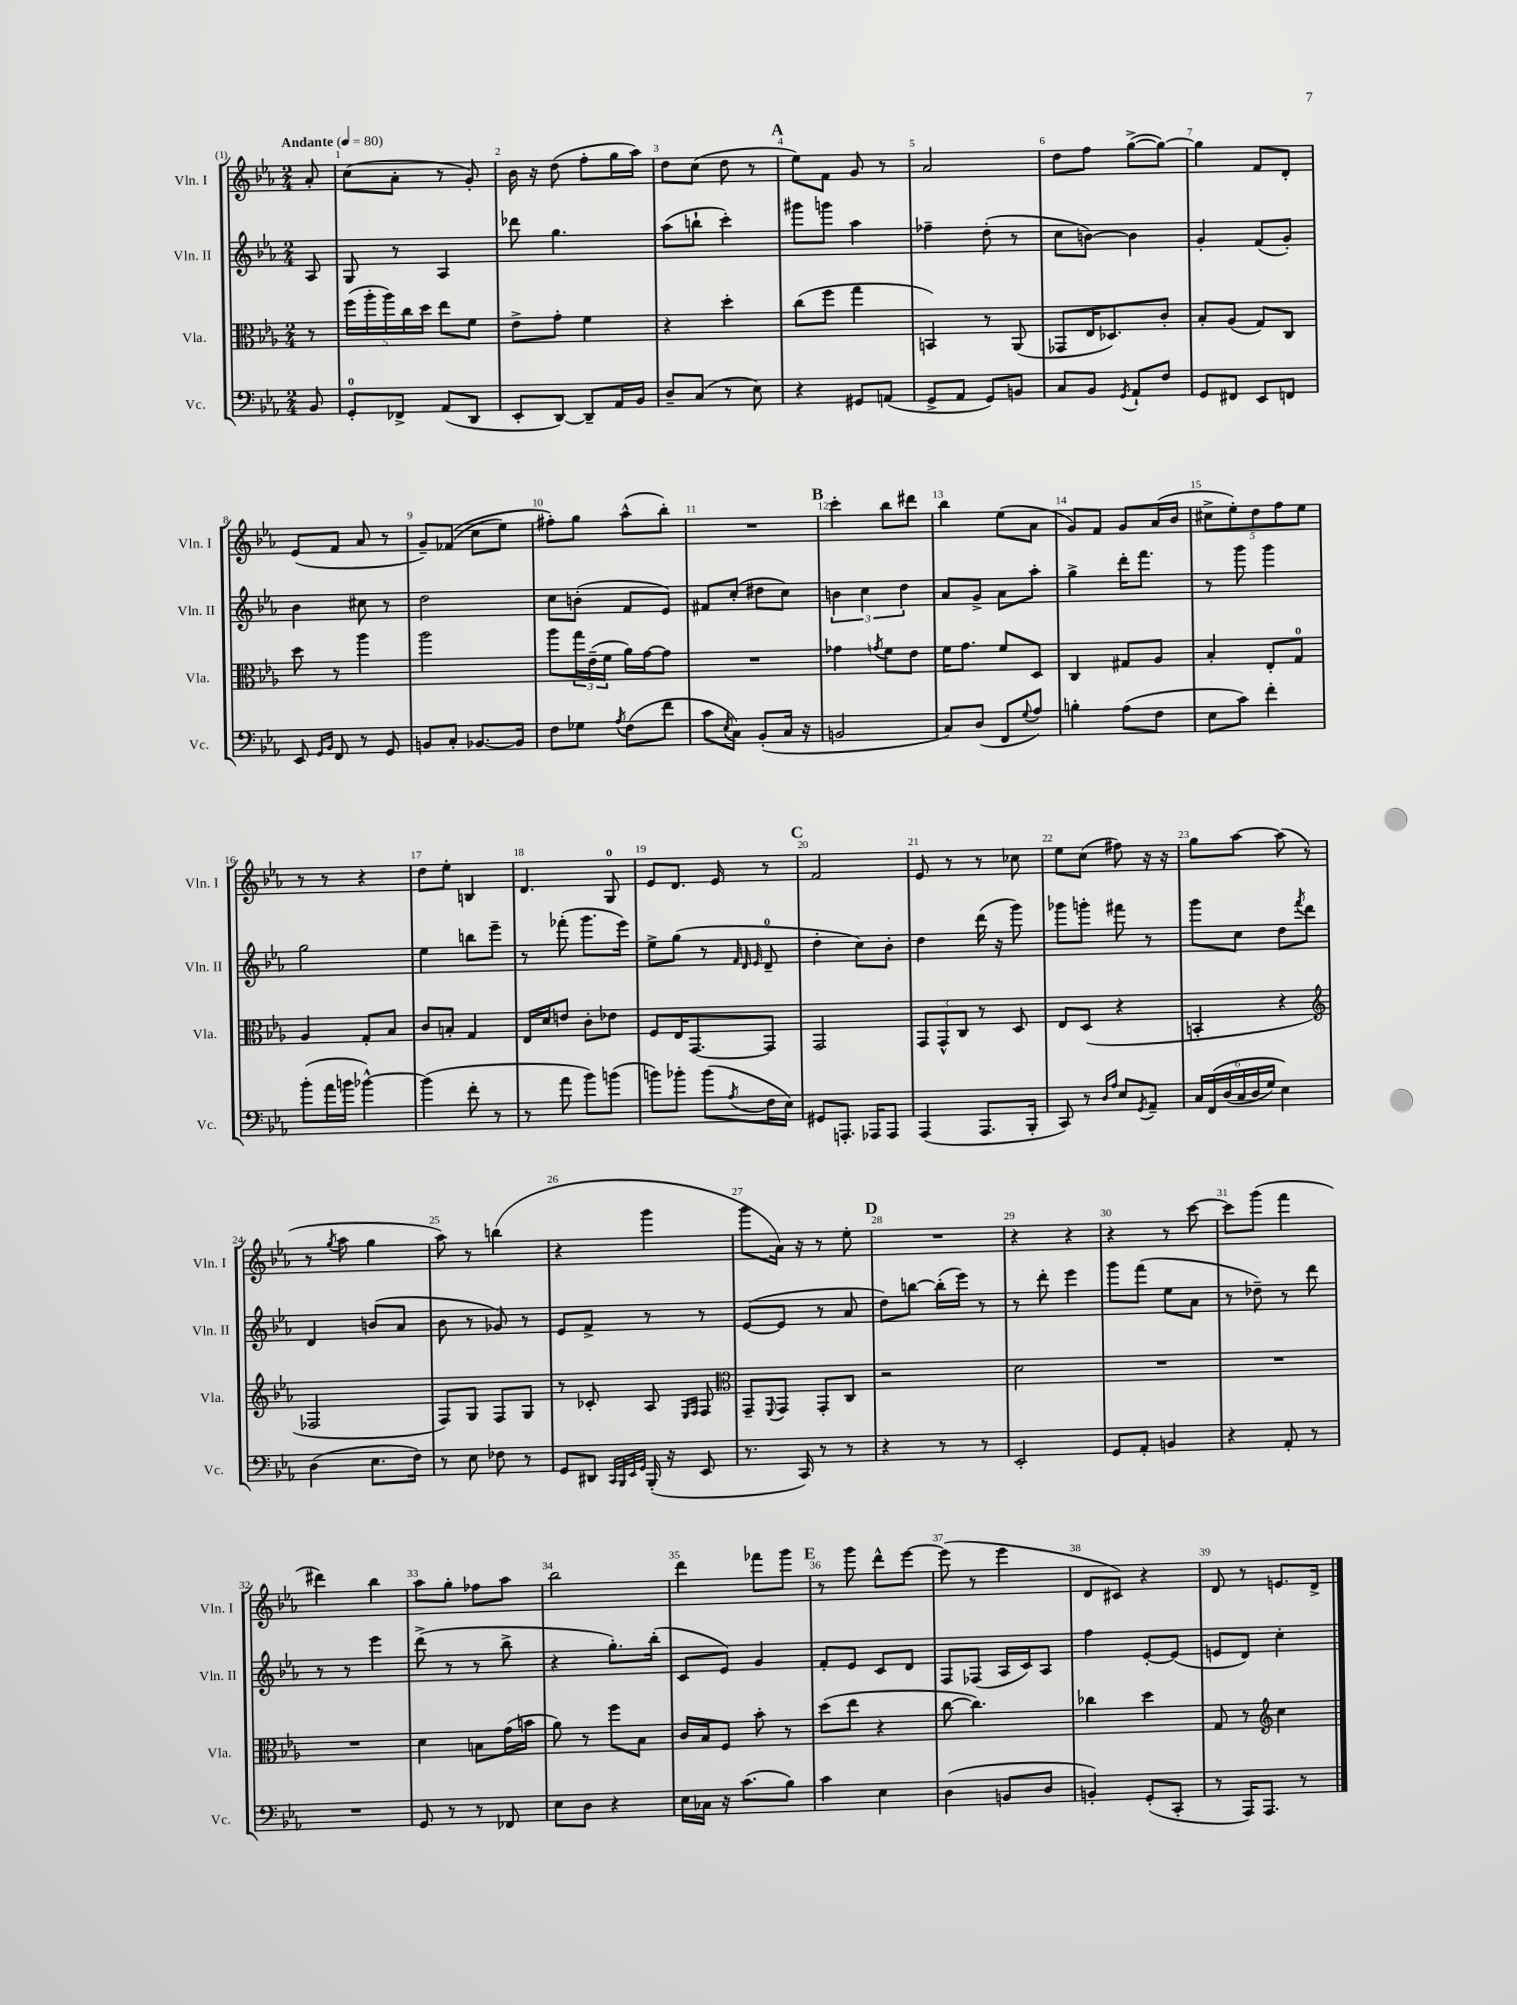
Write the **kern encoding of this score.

**kern	**kern	**kern	**kern
*staff4	*staff3	*staff2	*staff1
*clefF4	*clefC3	*clefG2	*clefG2
*k[b-e-a-]	*k[b-e-a-]	*k[b-e-a-]	*k[b-e-a-]
*M2/4	*M2/4	*M2/4	*M2/4
*MM80	*MM80	*MM80	*MM80
8BB-	8r	8A-	8a-'
=	=	=	=
8GG'	(20ff	8G	(8cc
.	20aa-'	.	.
.	20aa-)	.	.
8FF-^	.	8r	8a-'
.	20cc	.	.
.	20dd	.	.
(8AA-	8ee-	4A-	8r
8DD	8f	.	8g')
=	=	=	=
8EE-'	8e-^	8ddd-	16b-
.	.	.	16r
[8DD)	8g'	4.gg	(8dd
8DD~]	4f	.	8ff'
16AA-	.	.	16gg
16BB-	.	.	16aa-)
=	=	=	=
8D~	4r	(8aa-	8dd
(8C	.	8bb`	(8cc
8r	4dd'	4ccc')	8dd
8E-)	.	.	8r
=	=	=	=
4r	(8cc	8ggg#	8ee-)
.	8ff	8ggg	8f
8GG#	4gg	4aa-	8g
(8AA	.	.	8r
=	=	=	=
8GG^	4BB)	4ff-~	2a-
8AA-	.	.	.
8GG)	8r	(8dd'	.
8BB	(8AA-	8r	.
=	=	=	=
8C	8GG-	8cc	8dd
8BB-	16E-	[8b)	8ff
.	8.D-)	.	.
8qGG	.	.	.
8AA-`	.	4b]	([8gg^
8F	8c'	.	8gg_)
=	=	=	=
8GG	8B-'	4g'	4gg]
8FF#	(8A-	.	.
8EE-	8G)	(8f	8f
8FF	8C	8g')	8d'
=	=	=	=
8EE-	8dd	4b-	(8e-
16qqGG	.	.	.
16qqBB-	.	.	.
8FF	8r	.	8f
8r	4aa-	8cc#	8a-
8GG	.	8r	8r
=	=	=	=
8BB	2aa-	2dd	8g~)
8C'	.	.	&((8f-
[8.BB-	.	.	8cc
.	.	.	8ee-)
16BB-]	.	.	.
=	=	=	=
8F	8aa-	8cc	8ff#'&)
8G-	24gg	(8b'	8gg
.	(24e-~	.	.
.	24f	.	.
8qA-	.	.	.
(8F	16a-)	8f	(8aa-^^
.	[16g	.	.
8f	8g]	8e-)	8bb-')
=	=	=	=
8c	2r	8f#	2r
8qE-	.	.	.
8C)	.	(8cc'	.
(8BB-'	.	8dd#	.
16C	.	8cc)	.
16r	.	.	.
=	=	=	=
2BB	4g-	6b	4ccc'
.	.	6cc	.
.	8qg	.	.
.	8f	.	8bb-
.	.	6dd	.
.	8e-	.	8ddd#
=	=	=	=
8C)	16f	8a-	4bb-
.	8.g	.	.
(8D	.	8g^	.
8FF	8f	8a-	(8ee-
8qqG	.	.	.
8A-)	8D	8aa-'	8a-
=	=	=	=
4B'	4C	4gg^	8g)
.	.	.	8f
(8A-	8G#	16ddd'	8g
.	.	8.fff	.
8F	8A-	.	(16a-
.	.	.	16b-
=	=	=	=
8E-	4B-'	8r	10cc#^
.	.	.	10ee-')
8c)	.	8ggg	.
.	.	.	10dd
4f'	8E-'	4ggg	.
.	.	.	10ff
.	8G	.	.
.	.	.	10ee-
=	=	=	=
(8b-'	4A-	2gg	8r
16a-	.	.	8r
16b	.	.	.
[4b-^^)	8G'	.	4r
.	8B-	.	.
=	=	=	=
(4b-]	8c	4ee-	8dd
.	8B'	.	8ee-'
8f'	4G	8bb	4B
8r	.	8eee-~	.
=	=	=	=
8r	16E-	8r	4.d
.	16d	.	.
8a-	8e	(8fff-'	.
8b-)	8c'	8.ggg	.
(8b	8e-	.	8G
.	.	16eee-)	.
=	=	=	=
8b)	8F	8ee-^	8e-
8b-'	16E-	(8gg	8.d
.	[8.GG	.	.
(8b-	.	8r	.
.	.	.	16e-
.	.	32qqf	.
.	.	32qqd	.
8qA-	.	32qqe-	.
16F	8GG]	8d~	8r
16E-)	.	.	.
=	=	=	=
8GG#	2GG	4dd'	2f
8.AAA'	.	.	.
.	.	8cc)	.
16AAA-	.	.	.
8AAA-	.	8b-'	.
=	=	=	=
(4AAA-	12GG	4dd	8e-
.	12GG^^	.	.
.	.	.	8r
.	12C	.	.
8.AAA-	8r	(16ddd	8r
.	.	16r	.
.	8D	8ggg)	8cc-
16BBB-'	.	.	.
=	=	=	=
8CC)	8E-	8ggg-	8ee-
8r	(8D	8ggg'	(8cc
16qqD	.	.	.
16qqA-	.	.	.
8E-	4r	8fff#	8ff#)
8qGG	.	.	.
8AA-~	.	8r	16r
.	.	.	16r
=	=	=	=
24C	4BB'	8ggg	8gg
&(24FF	.	.	.
(24D	.	.	.
24C	.	8cc	[8aa-
24D	.	.	.
24G)	.	.	.
4E-&)	4r	8dd	(8aa-]
.	.	8qfff	.
.	.	8ddd	8r
=	=	=	=
*	*clefG2	*	*
(4D	2F-	4d	8r
.	.	.	8qgg
.	.	.	8aa-
8.E-	.	(8b	4gg
.	.	8a-	.
16F)	.	.	.
=	=	=	=
8r	8F)	8b-	8aa-)
8E-	8G	8r	8r
8F-	8F	8g-)	(4bb
8r	8G	8r	.
=	=	=	=
8GG	8r	8e-	4r
8DD#	8c-'	8f^	.
32qqCC	.	.	.
32qqBBB-	.	.	.
32qqEE-	.	.	.
32qqGG	.	.	.
(16BBB-'	8A-	8r	4ggg
16r	.	.	.
.	16qqE-	.	.
.	16qqF	.	.
8EE-	8F	8r	.
=	=	=	=
*	*clefC3	*	*
8.r	8GG~	([8e-	8ggg
.	8qqFF	.	.
.	8GG	8e-]	16a-)
16CC)	.	.	16r
8r	8GG'	8r	8r
8r	8C	8a-	8ee-'
=	=	=	=
4r	2r	8dd)	2r
.	.	[8bb	.
8r	.	(16bb']	.
.	.	16eee-)	.
8r	.	8r	.
=	=	=	=
2EE-'	2d	8r	4r
.	.	8ddd'	.
.	.	4eee-	4r
=	=	=	=
8GG	2r	8ggg	4r
8AA-'	.	(8fff	.
4BB	.	8ee-	8r
.	.	8a-	[8ccc
=	=	=	=
4r	2r	8r	8ccc]
.	.	8dd-~)	(8ggg
8AA-'	.	8r	4fff
8r	.	8ddd	.
=	=	=	=
2r	2r	8r	4ddd#)
.	.	8r	.
.	.	4eee-	4bb-
=	=	=	=
8GG	4d	(8ddd^	8aa-
8r	.	8r	8gg'
8r	8B	8r	8ff-
8FF-	(16g	8bb-^	8aa-
.	16b	.	.
=	=	=	=
8E-	8a-)	4r	2bb-
8D	8r	.	.
4r	8ff	8.gg')	.
.	8B-	.	.
.	.	(16bb-'	.
=	=	=	=
16E-	16c	8c	4ddd
16C-	16B-	.	.
16r	8F	8e-)	.
(8.c	.	.	.
.	8b-'	4g	8fff-
8B-)	8r	.	8ggg
=	=	=	=
4c	(8dd	8f'	8r
.	8ee-	8e-	8ggg
4E-	4r	8c	8ddd^^
.	.	8d	[8eee-
=	=	=	=
(4D	[8cc	8F	(8eee-]
.	4.cc])	(8F-	8r
8BB	.	16A-	4eee-
.	.	16c)	.
8D	.	8A-	.
=	=	=	=
4BB')	4cc-	4ff	8d
.	.	.	8c#)
(8GG'	4dd	[8e-'	4r
8CC'	.	(8e-]	.
=	=	=	=
8r	8G	8e	8d
16AAA-)	8r	8d)	8r
8.AAA-	.	.	.
*	*clefG2	*	*
.	4cc	4cc'	8.e
8r	.	.	.
.	.	.	16d^
==	==	==	==
*-	*-	*-	*-
